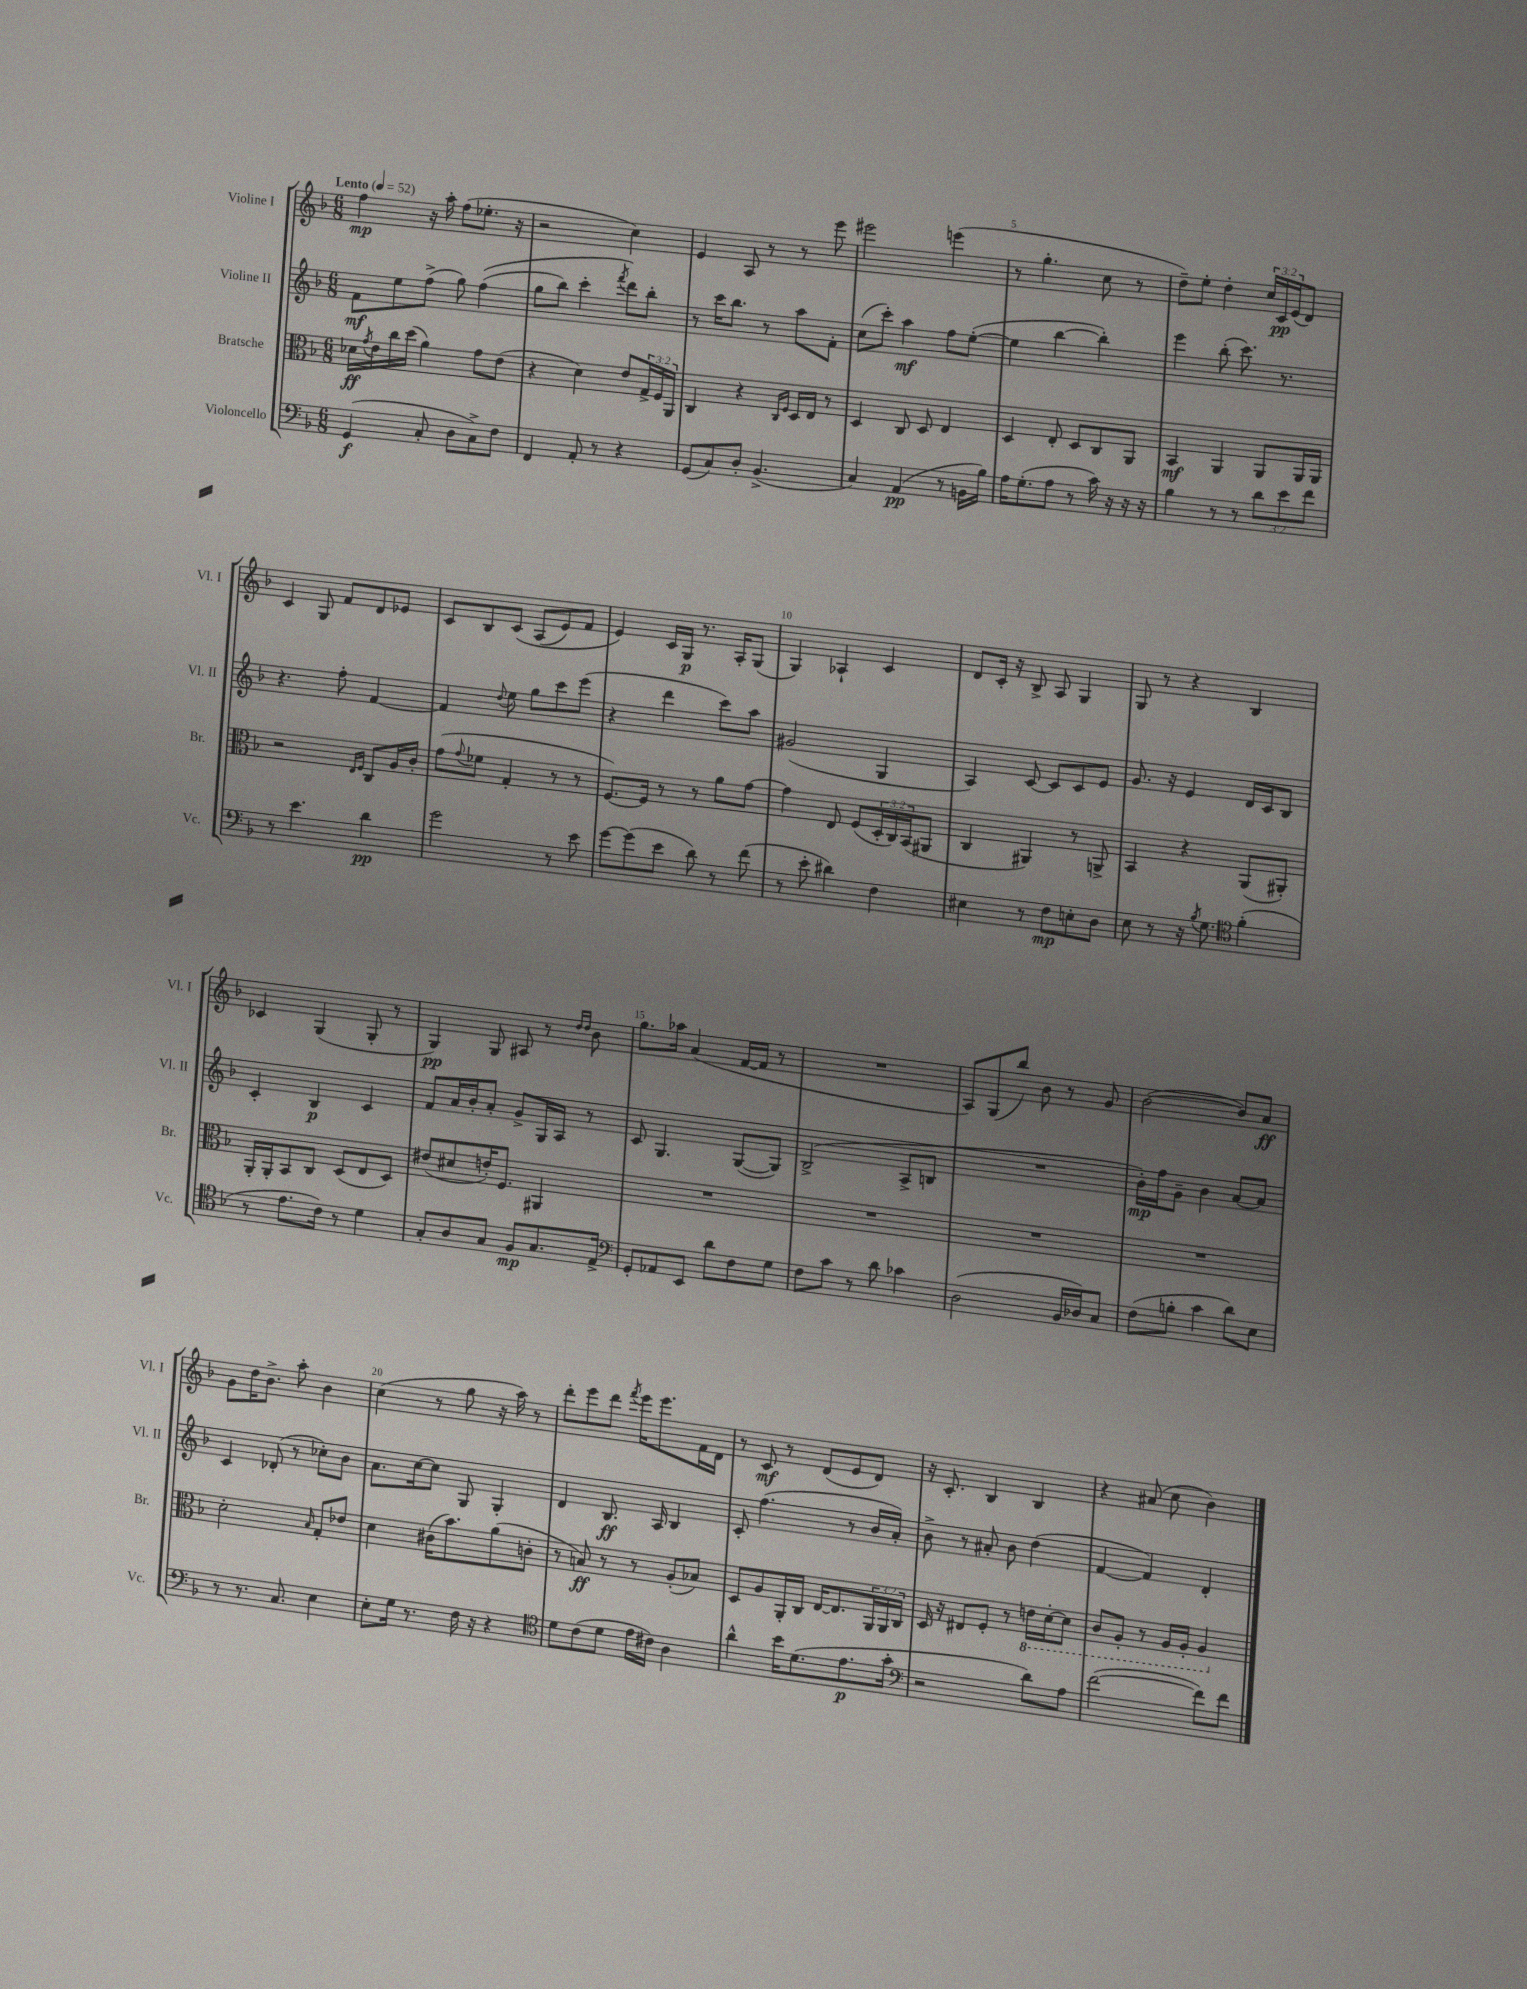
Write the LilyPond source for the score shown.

<<
\new StaffGroup <<
\new Staff = "s0" \with { instrumentName = "Violine I" shortInstrumentName = "Vl. I" } {
    \clef treble \key f \major \numericTimeSignature \time 6/8 \override Staff.TupletNumber.text = #tuplet-number::calc-fraction-text \tempo "Lento" 4 = 52
    f''4\mp r16 a''16-. f''8( ees''8.-. r16 |
    r2 c''4) |
    e'4 a8 r8 r8 e'''8 |
    eis'''2 e'''4( |
    r8 g''4.-. c''8 r8 |
    d''8--) e''8-. d''4-. \tuplet 3/2 { c''16 c'16\pp e'16( } d'8) |
    c'4 g8 f'8 d'8 ees'8 |
    c'8 bes8 c'8\( a8( e'8) f'8 |
    e'4\) c'16 g16\p r8. a16-. g8( |
    g4) aes4-! c'4 |
    d'8 c'16-. r16 bes8-> a8 g4 |
    g8 r8 r4 bes4 |
    ces'4 g4( g8-. r8 |
    g4\pp) g8 ais8 r8 \grace { d''16 d''16 } bes'8 |
    g''8. aes''16 a'4( f'16~ f'16 r8 |
    R2. |
    a8) g8( bes''8) bes'8 r8 g'8 |
    bes'2~( bes'8) a'8\ff |
    g'8 d''16 bes'8.-> a''8-. bes'4 |
    c''4( r8 g''8 r16 a''16) r8 |
    d'''8-. e'''8 d'''8 \acciaccatura { f'''8 } e'''16 e'''8. f'16 d'16 |
    r8 c'8\mf r8 d'8( e'8 d'8) |
    r16 c'8.-. bes4 bes4 |
    r4 ais'8( c''8 bes'4) \bar "|." |
}
\new Staff = "s1" \with { instrumentName = "Violine II" shortInstrumentName = "Vl. II" } {
    \clef treble \key f \major \numericTimeSignature \time 6/8
    f'8\mf e''8 f''8->( g''8) f''4(\( |
    g''8 bes''8) c'''4-. \acciaccatura { f'''8 } d'''8\) bes''8-. |
    r8 c'''16 bes''8. r8 a''8 f'8-. |
    c''8( c'''8-.) a''4\mf f''8 e''8~-.( |
    e''4 bes''4~ bes''4-.) |
    e'''4 bes''8-.( c'''8.) r8. |
    r4. f''8-. f'4~ |
    f'4 \appoggiatura { d''8 } e''8 g''8 c'''8 e'''8( |
    r4 d'''4 c'''8) a''8 |
    gis'2( g4 |
    a4) c'8~ c'8 c'8 e'8 |
    g'8. r16 e'4 d'16 c'16 bes8 |
    c'4-. bes4\p c'4 |
    f'8 a'16 bes'16-. a'8-. g'8-> g16 a16 r8 |
    c'8 g4. g8~( g8) |
    bes2->( a8-> b8 |
    R2. |
    bes'16-.\mp) f''16 g'8-- bes'4 a'8~ a'8 |
    c'4 des'8-.( r8 ces''8-.) bes'8 |
    a'8. c''16~ c''8 g8 g4-. |
    d'4 bes8.\ff a16 bes4 |
    c'8-. f''4.( r8 bes'16 a'16-.) |
    bes'8-> r8 ais'8-. bes'8 d''4( |
    f'4~ f'4) d'4-. \bar "|." |
}
\new Staff = "s2" \with { instrumentName = "Bratsche" shortInstrumentName = "Br." } {
    \clef alto \key f \major \numericTimeSignature \time 6/8 \override Staff.TupletNumber.text = #tuplet-number::calc-fraction-text
    des'16\ff \acciaccatura { g'8 } e'16 c''16 d''16( a'4) g'8 e'8( |
    r4 d'4) e'8 \tuplet 3/2 { g16-> f16 a,16 } |
    c4 r4 \grace { c16 f16 } d16 e16 r8 |
    d4 c8 d8 e4 |
    d4 e8-. d8 c8 a,8 |
    bes,4\mf a,4 a,8 a,16 a,16 |
    r2 \grace { e16 f16 } c8 a16 c'16-. |
    g'8( \appoggiatura { g'8 } fes'8 g4-. r8 r8 |
    f8.~) f16 r8 r8 a'8 g'8~ |
    g'4 e8 f8( \tuplet 3/2 { d16-. c16) bes,16( } ais,8 |
    c4 ais,4) r8 a,8-> |
    bes,4 r4 a,8( ais,8-.) |
    a,16-. a,16-. bes,8 c8 d8( e8 d8) |
    eis'8( dis'8 e'16-.) f8. ais,4 |
    R2. |
    R2. |
    R2. |
    R2. |
    d'2-. \grace { bes16 } g8-. ees'8 |
    d'4 cis'16( bes'8.) a'8( c'8-. |
    r8 b8\ff) r8 r8 a8-.( bes8) |
    d8 a8 a,16-. c16 e16~ e8. \tuplet 3/2 { a,16 a,16 c16 } |
    d16 r16 eis8 f8-. r8 \ottava #-1 e16 d16~-. d8 |
    c8 a,8-. r8 a,16 a,16-. a,4 \ottava #0 \bar "|." |
}
\new Staff = "s3" \with { instrumentName = "Violoncello" shortInstrumentName = "Vc." } {
    \clef bass \key f \major \numericTimeSignature \time 6/8 \override Staff.TupletNumber.text = #tuplet-number::calc-fraction-text
    g,4\f( c8-. d8 c8->) f8 |
    f,4 a,8-. r8 r4 |
    g,8( c8) d8-. bes,4.->( |
    c4) a,4\pp( r8 b,16 bes16) |
    a16 g8.-.( a8 r8 c'16) r16 r16 r16 |
    bes4 r8 r8 \tuplet 3/2 { d'8 e'8 f'8 } |
    r8 e'4. d'4\pp |
    g'2 r8 e'8 |
    g'8~ g'8( e'8 d'8) r8 f'8( |
    r8 e'8-. dis'4) f4 |
    eis4 r8 f8\mp e8-. d8 |
    e8 r8 r16 \acciaccatura { bes8 } g8. \clef tenor f'4-.( |
    r8 e'8. c'16) r8 d'4 |
    g8-. a8 g8 f8\mp g8. e16-> |
    \clef bass g,8-. aes,8 e,8 d'8 f8 g8 |
    f8 c'8 r8 d'8 ces'4 |
    d2( bes,16 des16) c8 |
    f8( b8-. c'4 d'8) e8 |
    r8 r8. c8. e4 |
    e8-. g16 r8. f16 r16 r4 |
    \clef tenor d'8 c'8( d'8 e'16 cis'16) a4 |
    a'4-^ bes'16 d'8.( e'8.\p g'16-. |
    \clef bass r2 d'8) a8 |
    f'2~( f'8) f'8 \bar "|." |
}
>>
>>
\layout { \context { \Score \override BarNumber.break-visibility = ##(#f #t #t) barNumberVisibility = #(every-nth-bar-number-visible 5) } }
